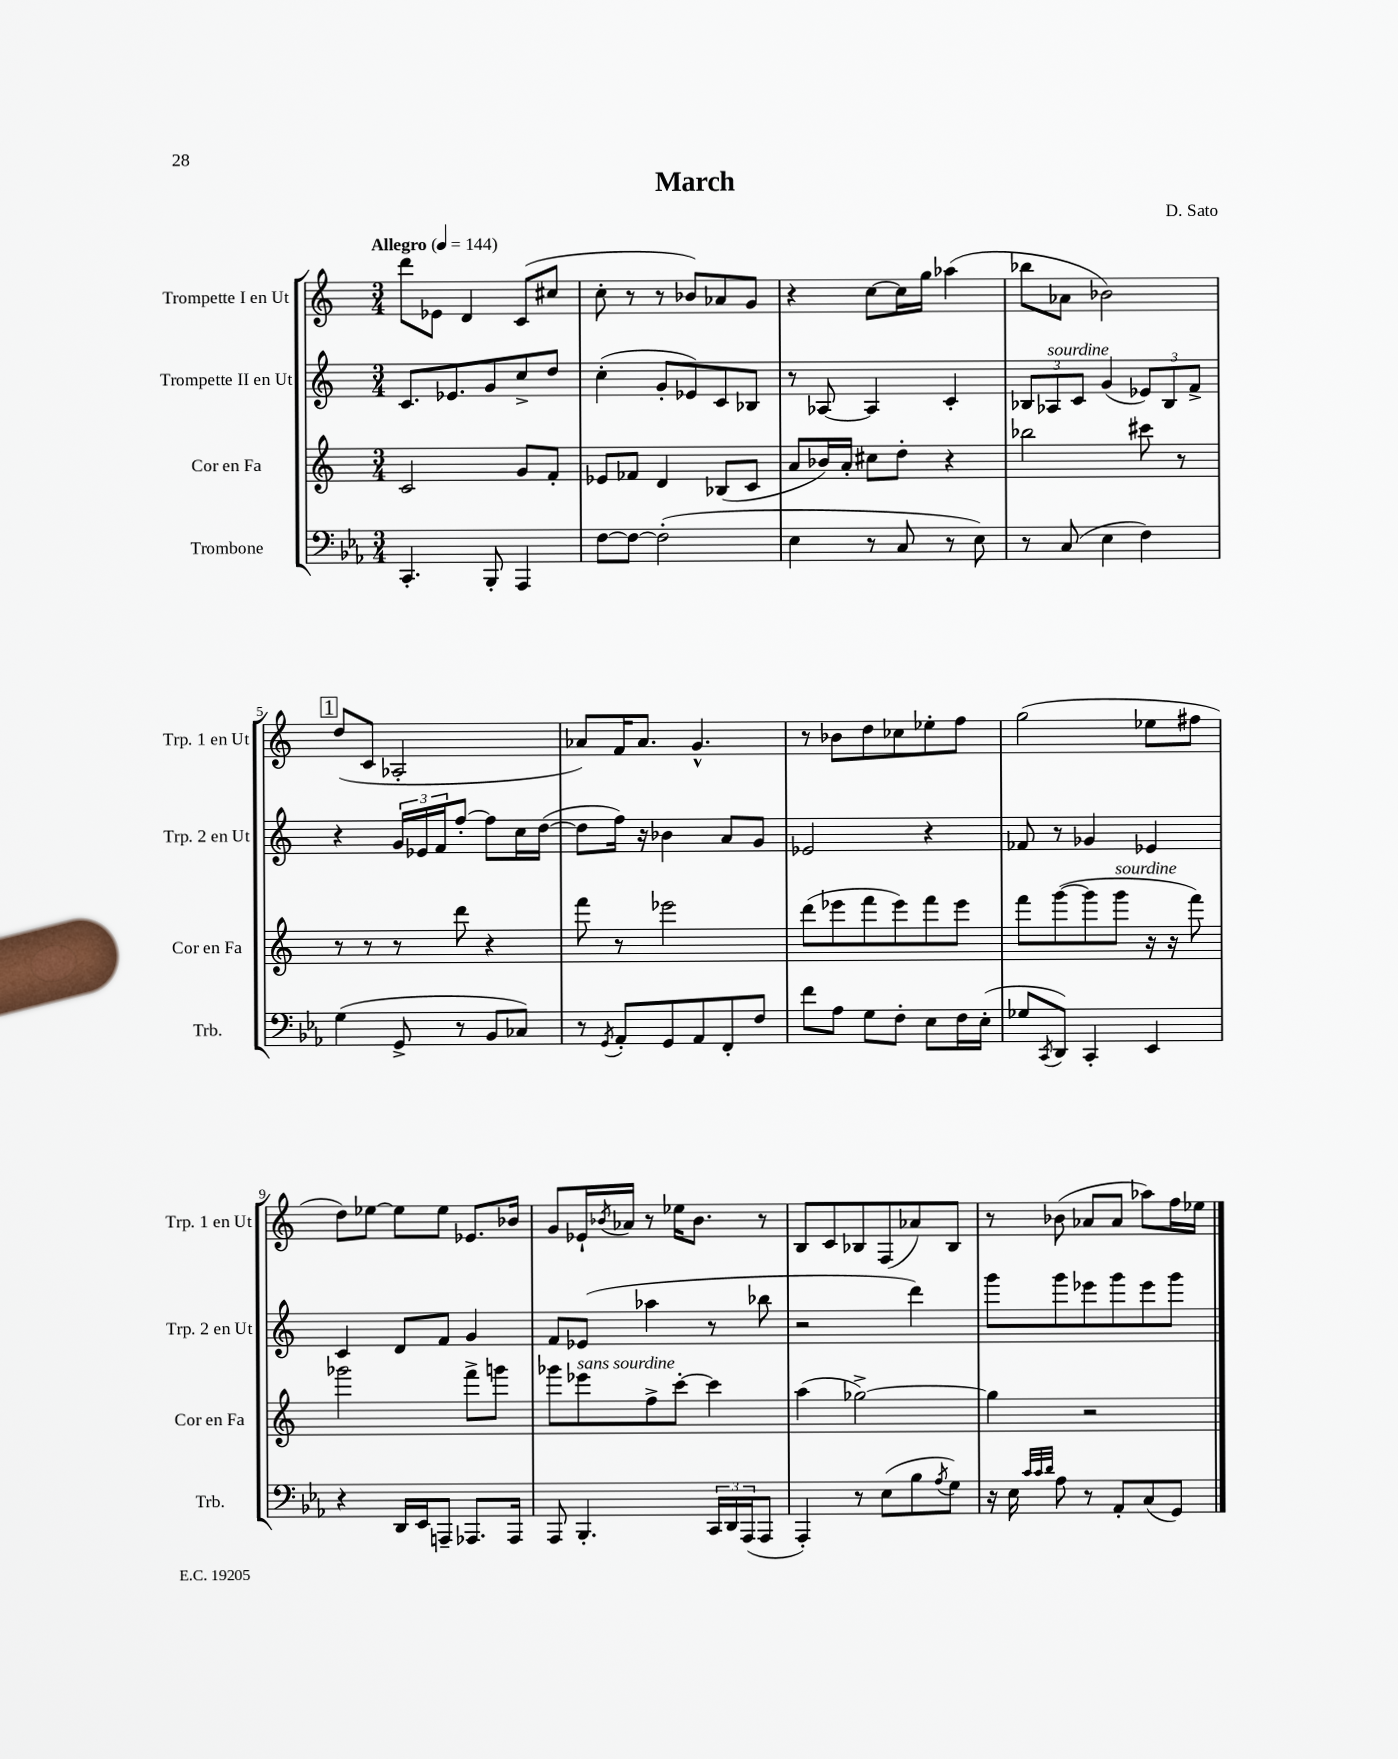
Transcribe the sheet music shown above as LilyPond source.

\header { title = "March" composer = "D. Sato" }
<<
\new StaffGroup <<
\new Staff = "s0" \with { instrumentName = "Trompette I en Ut" shortInstrumentName = "Trp. 1 en Ut" } {
    \clef treble \key c \major \numericTimeSignature \time 3/4 \tempo "Allegro" 4 = 144
    d'''8 ees'8 d'4 c'8( cis''8 |
    c''8-. r8 r8 bes'8) aes'8 g'8 |
    r4 c''8~ c''16 g''16 aes''4( |
    bes''8 aes'8 bes'2) |
    \mark \markup { \box "1" } d''8( c'8 aes2-. |
    aes'8) f'16 aes'8. g'4.-^ |
    r8 bes'8 d''8 ces''8 ees''8-. f''8 |
    g''2( ees''8 fis''8 |
    d''8) ees''8~ ees''8 ees''8 ees'8. bes'16 |
    g'8 ees'16-! \acciaccatura { bes'8 } aes'16 r8 ees''16 bes'8. r8 |
    b8 c'8 bes8 f8( aes'8) bes8 |
    r8 bes'8( aes'8 aes'8 aes''8) f''16 ees''16 \bar "|." |
}
\new Staff = "s1" \with { instrumentName = "Trompette II en Ut" shortInstrumentName = "Trp. 2 en Ut" } {
    \clef treble \key c \major \numericTimeSignature \time 3/4
    c'8. ees'8. g'8 c''8-> d''8 |
    c''4-.( g'8-. ees'8) c'8 bes8 |
    r8 aes8~ aes4 c'4-. |
    \tuplet 3/2 { bes8 aes8^\markup { \italic "sourdine" } c'8 } g'4( \tuplet 3/2 { ees'8) bes8 f'8-> } |
    \mark \markup { \box "1" } r4 \tuplet 3/2 { g'16 ees'16 f'16 } f''8~-. f''8 c''16 d''16~( |
    d''8 f''16) r16 bes'4 a'8 g'8 |
    ees'2 r4 |
    fes'8 r8 ges'4 ees'4 |
    c'4 d'8 f'8 g'4 |
    f'8 ees'8( aes''4 r8 bes''8 |
    r2 d'''4) |
    g'''8 g'''8 ees'''8 g'''8 ees'''8 g'''8 \bar "|." |
}
\new Staff = "s2" \with { instrumentName = "Cor en Fa" shortInstrumentName = "Cor en Fa" } {
    \clef treble \key c \major \numericTimeSignature \time 3/4
    c'2 g'8 f'8-. |
    ees'8 fes'8 d'4 bes8( c'8 |
    a'8 bes'16) a'16-. cis''8 d''8-. r4 |
    bes''2 cis'''8 r8 |
    \mark \markup { \box "1" } r8 r8 r8 d'''8 r4 |
    f'''8 r8 ees'''2 |
    d'''8( ees'''8 f'''8 ees'''8) f'''8 ees'''8 |
    f'''8 g'''8~( g'''8 g'''8^\markup { \italic "sourdine" } r16 r16 f'''8) |
    ges'''2 f'''8-> g'''8 |
    ges'''8 ees'''8^\markup { \italic "sans sourdine" } f''8-> c'''8~-. c'''4 |
    a''4( ges''2~->) |
    ges''4 r2 \bar "|." |
}
\new Staff = "s3" \with { instrumentName = "Trombone" shortInstrumentName = "Trb." } {
    \clef bass \key ees \major \numericTimeSignature \time 3/4
    c,4.-. bes,,8-. aes,,4 |
    f8~ f8~ f2-.( |
    ees4 r8 c8 r8 ees8) |
    r8 c8( ees4 f4) |
    \mark \markup { \box "1" } g4( g,8-> r8 bes,8 ces8) |
    r8 \acciaccatura { g,8 } aes,8-. g,8 aes,8 f,8-. f8 |
    f'8 aes8 g8 f8-. ees8 f16 ees16-.( |
    ges8 \acciaccatura { c,8 } d,8) c,4-. ees,4 |
    r4 d,16 ees,16 a,,8-- aes,,8. aes,,16 |
    aes,,8 bes,,4.-. \tuplet 3/2 { c,16 d,16 aes,,16( } aes,,8 |
    aes,,4-.) r8 ees8( bes8 \acciaccatura { aes8 } g8) |
    r16 ees16 \grace { c'32 c'32 d'32 } aes8 r8 aes,8-. c8( g,8) \bar "|." |
}
>>
>>
